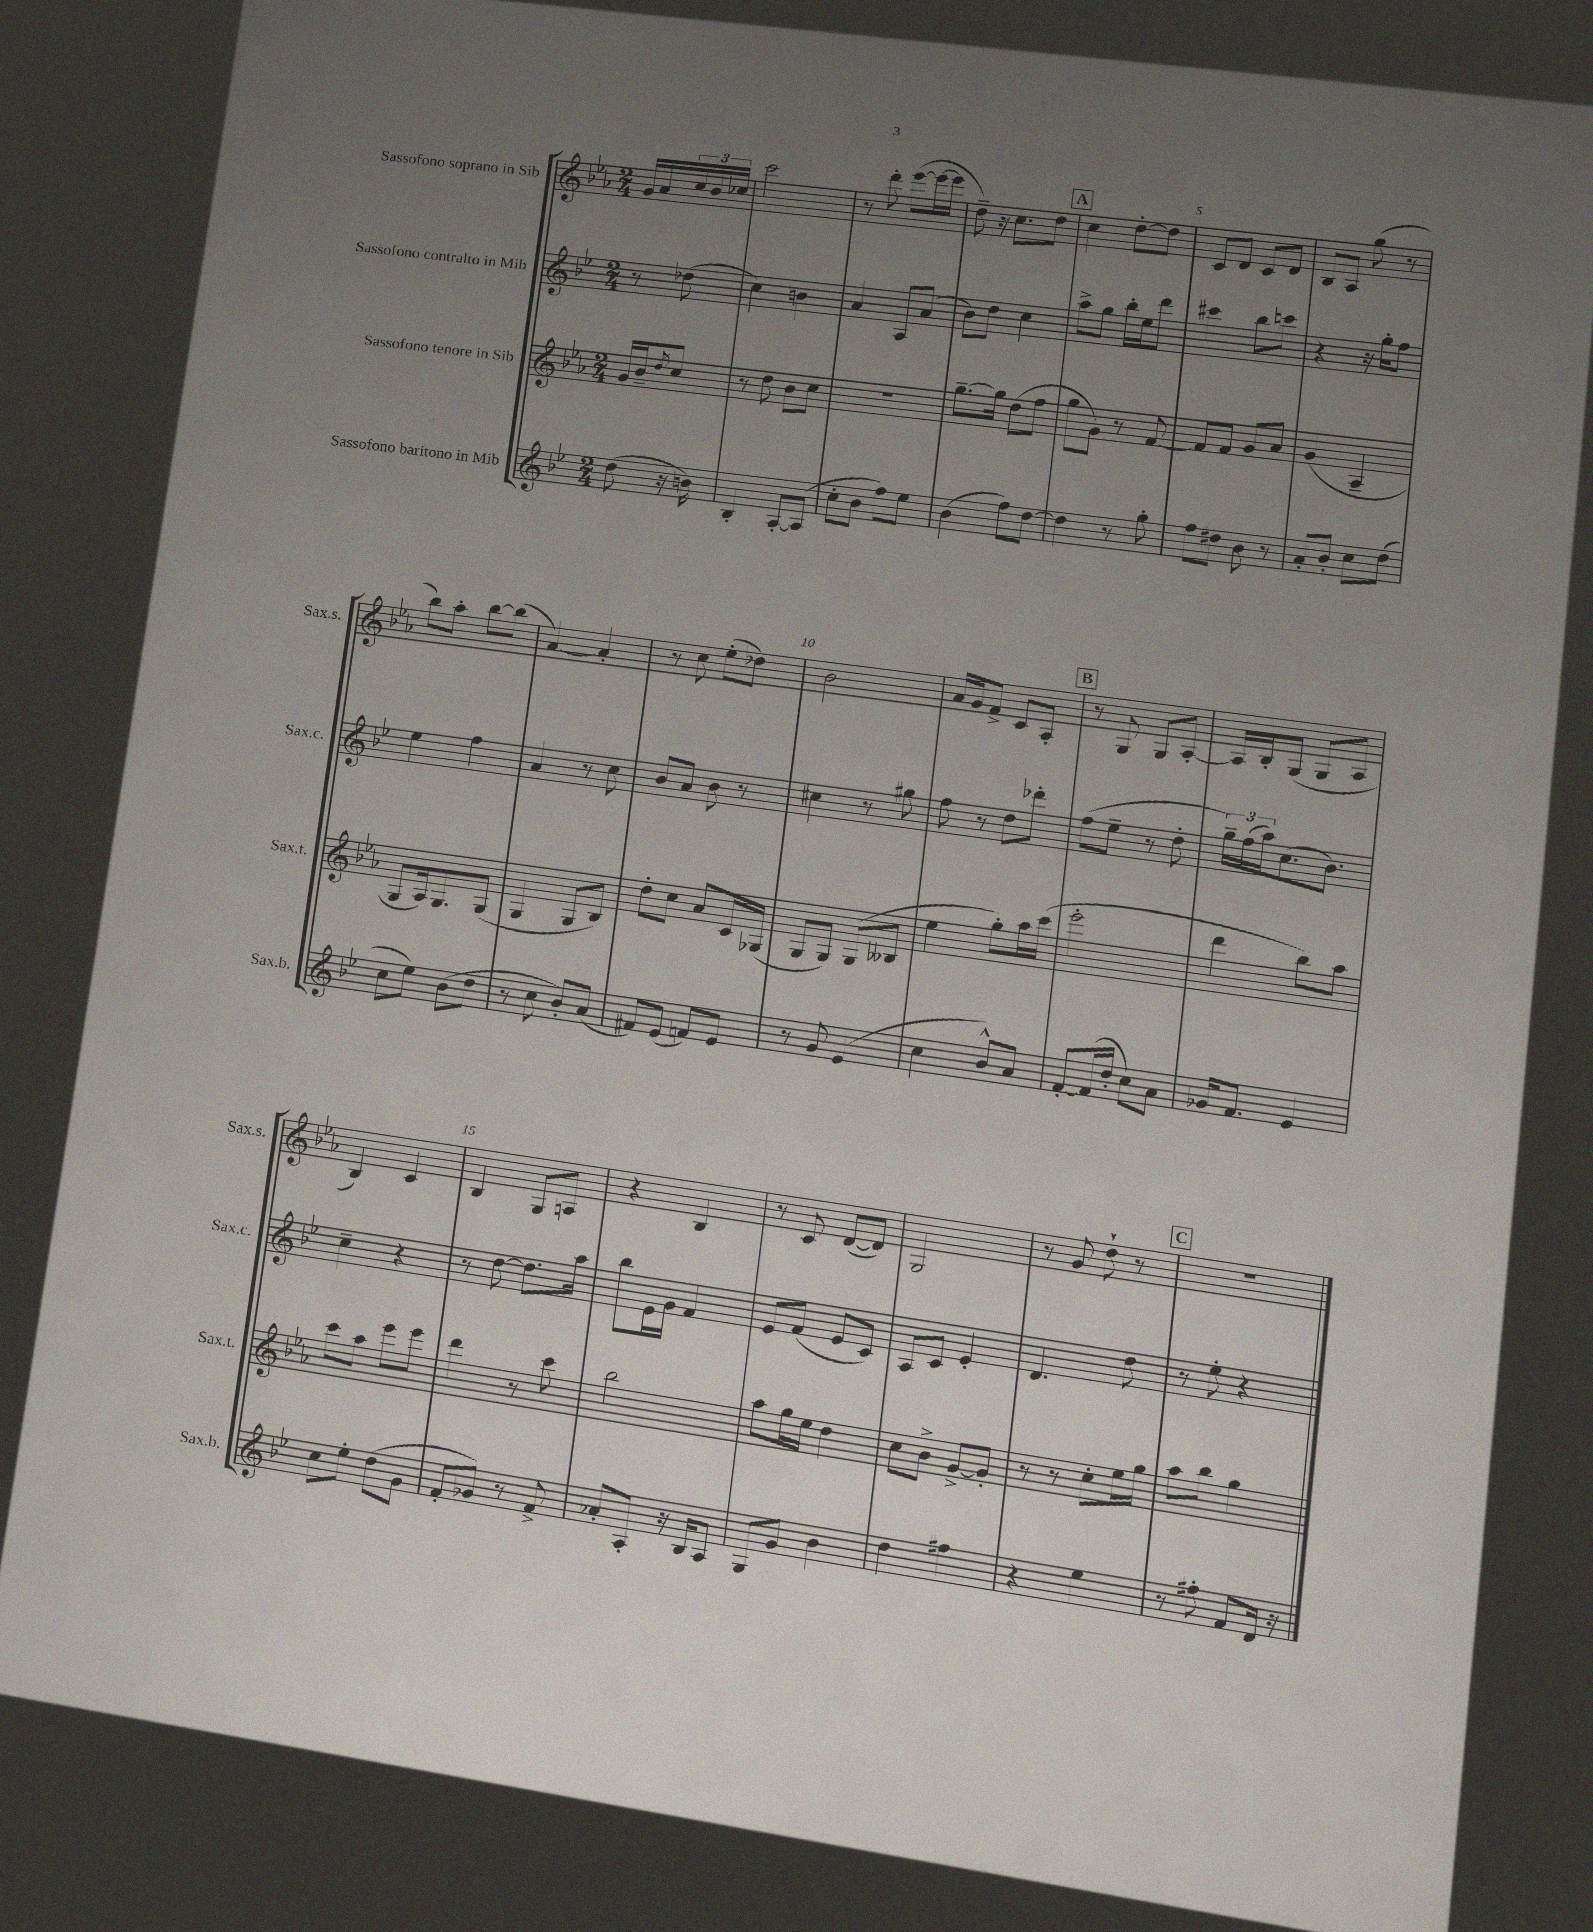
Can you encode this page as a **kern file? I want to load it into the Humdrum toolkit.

**kern	**kern	**kern	**kern
*staff4	*staff3	*staff2	*staff1
*clefG2	*clefG2	*clefG2	*clefG2
*k[b-e-]	*k[b-e-a-]	*k[b-e-]	*k[b-e-a-]
*M2/4	*M2/4	*M2/4	*M2/4
(8dd\	16g/LL	8r	16g/LL
.	16b-~/J	.	16a-/
.	8qdd/	.	.
16r	8cc/J	(8dd-\	24cc/
.	.	.	24b-/
16b\)	.	.	.
.	.	.	24cc-/JJ
=	=	=	=
4B-'/	8r	4cc\)	2ccc\
.	8dd\	.	.
[8A'/L	8b-\L	4b\	.
(8A/]J	8cc\J	.	.
=	=	=	=
8cc'\L	2r	4a/	8r
8b-\J	.	.	8ddd'\
8ff\L)	.	8A/L	([8eee-\L
8ee-\J	.	(8a/J	16eee-\_L
.	.	.	16eee-\]JJ
=	=	=	=
(4b-\	[8.gg~\L	8b-\L)	8dd~\)
.	.	8dd\J	16r
.	16gg\]Jk	.	8.cc\L
8ff\L)	(8dd\L	4cc\	.
[8dd\J	8ff\J	.	8dd\J
=	=	=	=
4dd\]	8gg\L	8aa^\L	4cc\
.	8g\J)	8gg\J	.
8r	8r	16bb-'\LL	[8dd'\L
.	.	16ee-\J	.
8gg'\	[8f/	8ddd\J	8dd\]J
=	=	=	=
8ff\L	8f/]L	4ccc#\	8c/L
8dd#\J	8f/J	.	8d/J
8b-\	8g/L	8bb-\L	8c/L
8r	8a-/J	8ccc\J	8d/J
=	=	=	=
8a'/L	(4g/	4r	8B-/L
8b-'/J	.	.	8A-/J
8cc\L	4A-~/	16r	(8gg\
.	.	16gg'\LK	.
(8dd\J	.	8ff\J	8r
=	=	=	=
8cc\L	8G/L	4ee-\	8bb-\L)
8ee-\J)	16A-/k)	.	8aa-'\J
.	8.G/	.	.
(8b-\L	.	4ff\	[8bb-\L
8dd\J	(8G/J	.	(8bb-\]J
=	=	=	=
8r	4G/	4a/	[4a-/)
8cc\	.	.	.
8b-'/L)	8G/L	8r	4a-'/]
(8a/J	8B-/J)	8cc\	.
=	=	=	=
8f#/L)	8dd'\L	8b-/L	8r
(8e-/J	8cc\J	8a/J	8cc\
8f/L)	8a-/L	8b-\	(8ee-'\L
8e-/J	16c/L	8r	8dd-\J)
.	(16G-/JJ	.	.
=	=	=	=
8r	8G/L	4cc#\	2b-\
8g/	8G/J)	.	.
(4e-/	(8G/L	8r	.
.	8B--/J	8gg#\	.
=	=	=	=
4cc\	4ee-\	8ff\	16a-/LL
.	.	.	16g/J
.	.	8r	8f^/J
8b-^^/L)	8gg'\L)	8dd\L	8c/L
8a/J	16aa-\L	8ddd-'\J	8A-'/J
.	(16ccc\JJ	.	.
=	=	=	=
[8f'/L	2eee-'\	(8ff\L	8r
(16f/]L	.	8ee-~\J	8G/
16dd'/JJ	.	.	.
8cc\L)	.	8r	8G/L
8a\J	.	8dd'\	[8A-'/J
=	=	=	=
16g-/LK	4ddd\	24gg~\LL)	16A-/]LL
.	.	(24ff\	.
8.f/J	.	.	16B-'/J
.	.	24aa\J)	.
.	.	(8.cc\	(8G/J
4e-/	8bb-\L)	.	8G/L
.	.	8.b-\J)	.
.	8aa-\J	.	8A-/J
=	=	=	=
8cc\L	8ccc\L	4cc~\	4B-/)
8ee-'\J	8aa-\J	.	.
(8dd\L	8eee-\L	4r	4c/
8g\J	8eee-\J	.	.
=	=	=	=
8f'/L	4ddd\	8r	4B-/
8g-/J)	.	[8dd\	.
8r	8r	8.dd\]L	8G/L
8f^/	8ccc\	.	8A/J
.	.	16aa\Jk	.
=	=	=	=
8a-'/L	2bb-\	8bb-\L	4r
8A'/J	.	16e-\L	.
.	.	16g\JJ	.
16r	.	4f/	4B-/
16B-/LK	.	.	.
8A/J	.	.	.
=	=	=	=
8G/L	8aa-\L	8e-/L	8r
8g/J	16gg\L	(8f/J	8c/
.	16ee-\JJ	.	.
4b-\	4dd\	8e-/L	([8d/L
.	.	8c/J)	8d/]J)
=	=	=	=
4dd\	8cc\L	8A/L	2G/
.	8b-^\J	8c/J	.
4ff#\	[8g^/L	4e-'/	.
.	8g'/]J	.	.
=	=	=	=
4r	8r	4.d/	8r
.	8r	.	8g/
4ee-\	8cc'\L	.	8dd`\
.	16ee-\L	8dd\	8r
.	16gg\JJ	.	.
=	=	=	=
8r	8aa-\L	8r	2r
8ff#'\	8bb-\J	8ee-'\	.
8f/L	4gg\	4r	.
16d/Jk	.	.	.
16r	.	.	.
==	==	==	==
*-	*-	*-	*-
